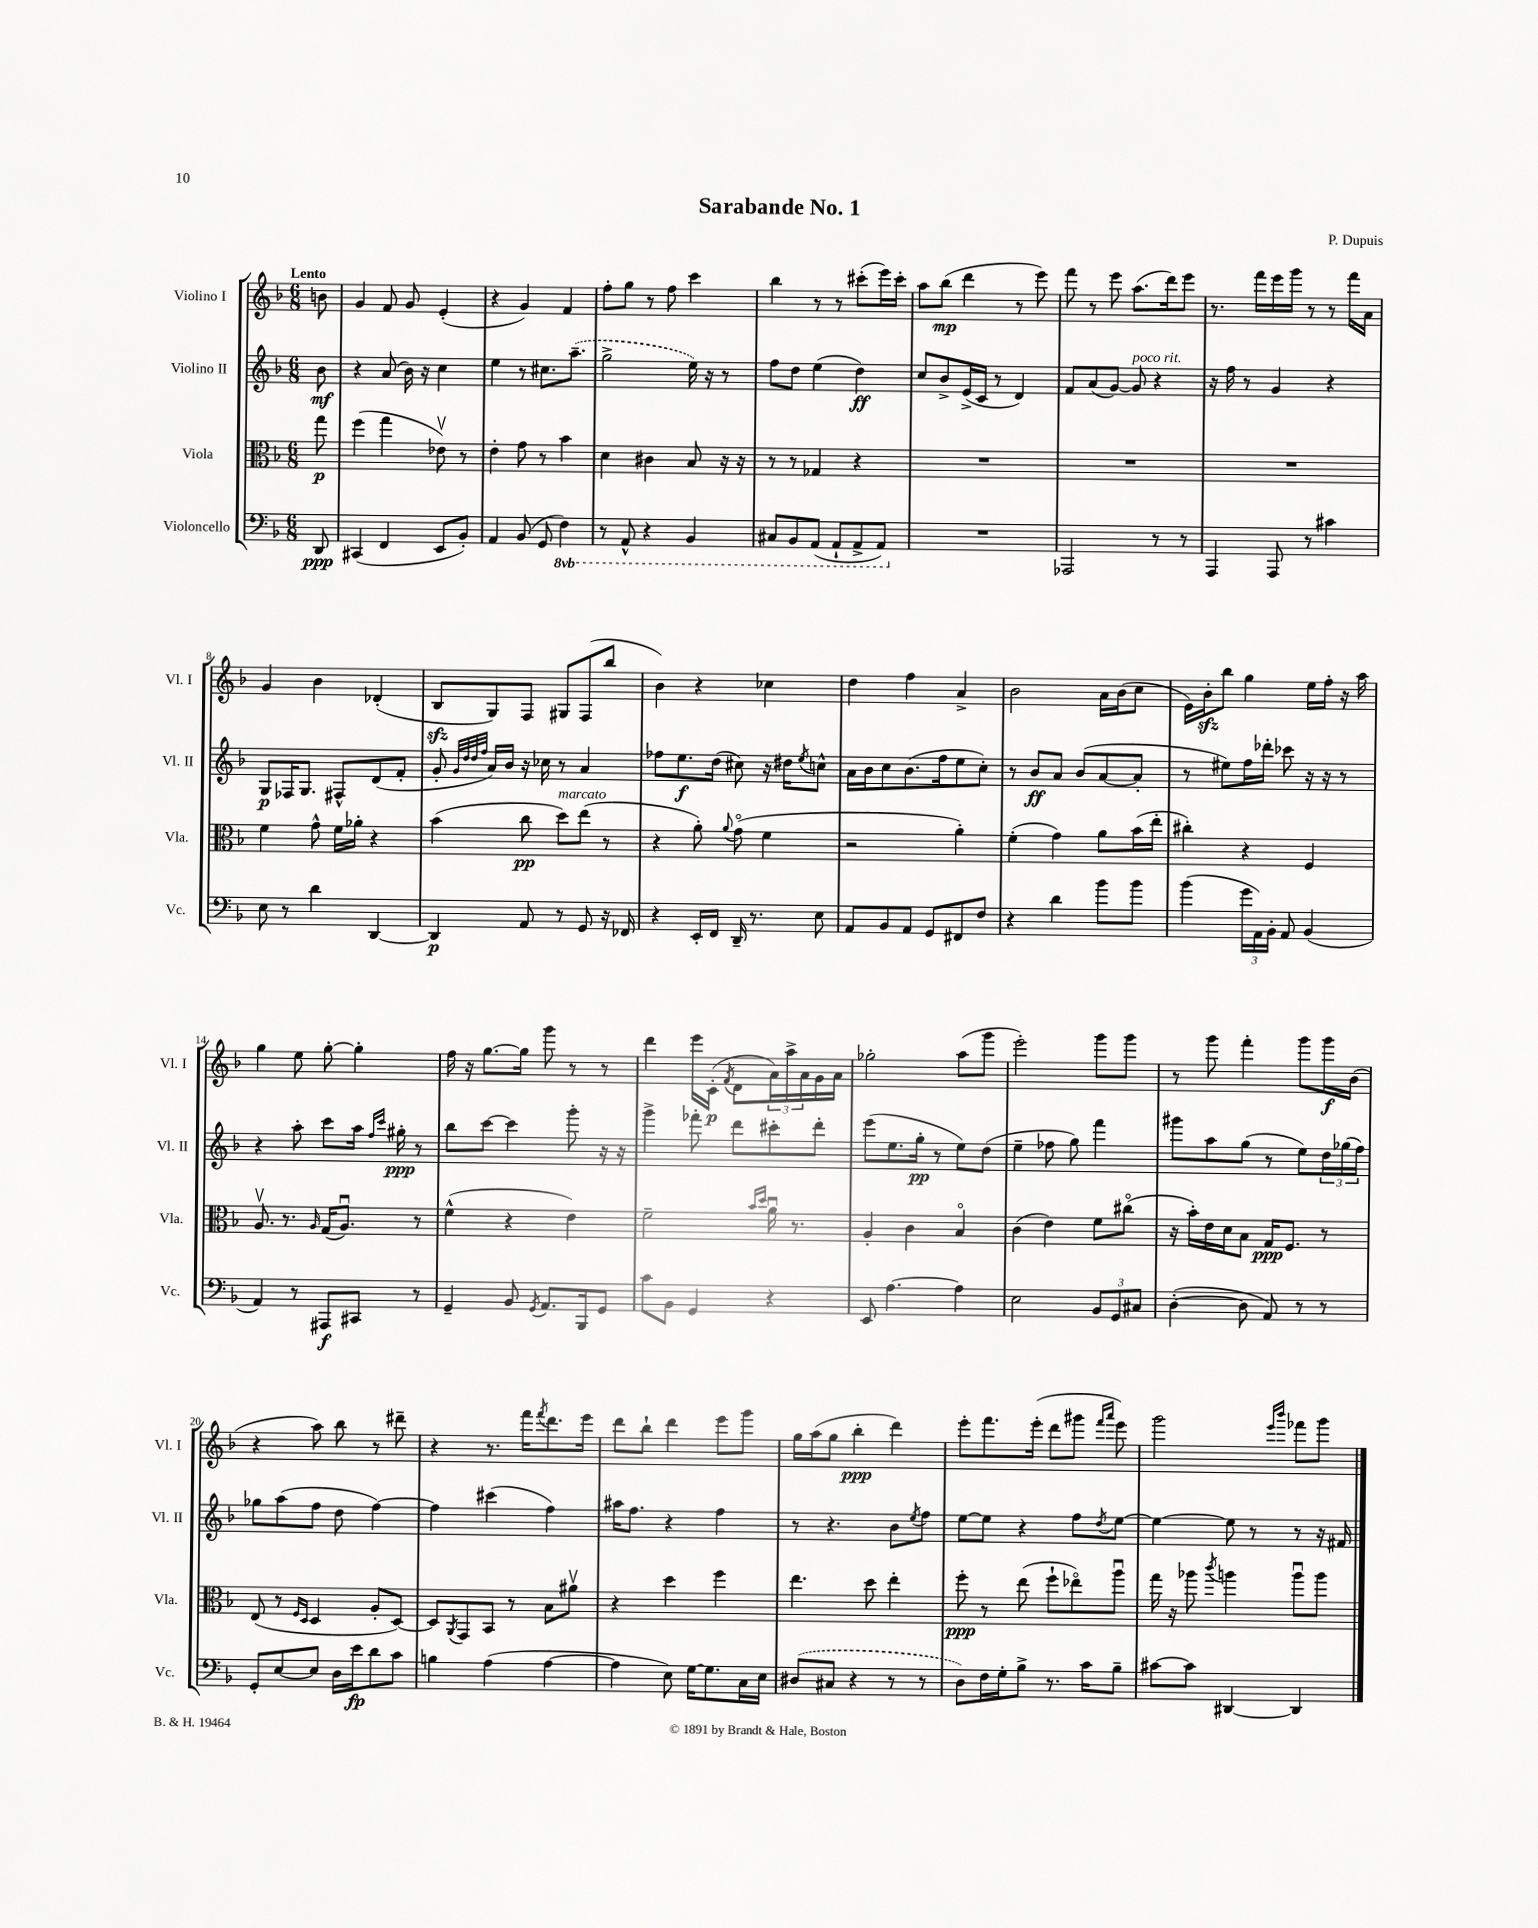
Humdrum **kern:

**kern	**dynam	**kern	**dynam	**kern	**dynam	**kern	**dynam
*part4	*part4	*part3	*part3	*part2	*part2	*part1	*part1
*staff4	*staff4	*staff3	*staff3	*staff2	*staff2	*staff1	*staff1
*I"Violoncello	*	*I"Viola	*	*I"Violino II	*	*I"Violino I	*
*I'Vc.	*	*I'Vla.	*	*I'Vl. II	*	*I'Vl. I	*
*clefF4	*	*clefC3	*	*clefG2	*	*clefG2	*
*k[b-]	*	*k[b-]	*	*k[b-]	*	*k[b-]	*
*M6/8	*	*M6/8	*	*M6/8	*	*M6/8	*
=	=	=	=	=	=	=	=
!	!	!	!	!	!	!LO:TX:a:B:t=Lento	!
8DD/	ppp	8gg\	p	8b-\	mf	8bn\	.
=1	=1	=1	=1	=1	=1	=1	=1
(4CC#X/	.	(4ff\	.	4r	.	4g/	.
4FF/	.	4gg\	.	(8a/	.	8f/	.
.	.	.	.	16b-\)	.	8g/	.
.	.	.	.	16r	.	.	.
8EE/L	.	8e-Xv\)	.	4cc\	.	(4e'/	.
8BB-'/J)	.	8r	.	.	.	.	.
=2	=2	=2	=2	=2	=2	=2	=2
4AA/	.	4e'\	.	4ee\	.	4r	.
(8BB-/	.	8g\	.	8r	.	4g/)	.
8GG/	.	8r	.	8.cc#X\L	.	.	.
*8ba	*	*	*	*	*	*	*
4FF\)	.	4b-\	.	.	.	4f/	.
.	.	.	.	(8.aa~\J	.	.	.
=3	=3	=3	=3	=3	=3	=3	=3
8r	.	4d\	.	2gg^\	.	8ff'\L	.
8AAA^^/	.	.	.	.	.	8gg\J	.
4r	.	4c#X\	.	.	.	8r	.
.	.	.	.	.	.	8ff\	.
4BBB-/	.	8B-/	.	16ee\)	.	4ccc\	.
.	.	.	.	16r	.	.	.
.	.	16r	.	8r	.	.	.
.	.	16r	.	.	.	.	.
=4	=4	=4	=4	=4	=4	=4	=4
8CC#X/L	.	8r	.	8ff\L	.	4bb-\	.
8BBB-/	.	8r	.	8dd\J	.	.	.
(8AAA/J	.	4G-X/	.	(4ee\	.	8r	.
8AAA`/L	.	.	.	.	.	8r	.
8AAA^/	.	4r	.	4dd\)	ff	(8ccc#X'\L	.
8AAA/J)	.	.	.	.	.	16eee\L)	.
.	.	.	.	.	.	16ccc#'\JJ	.
=5	=5	=5	=5	=5	=5	=5	=5
*X8ba	*	*	*	*	*	*	*
2.r	.	2.r	.	8cc/L	.	8aa\L	.
.	.	.	.	8b-^/	.	(8bb-\J	mp
.	.	.	.	(16e^/L	.	4ddd\	.
.	.	.	.	16c/JJ	.	.	.
.	.	.	.	8r	.	.	.
.	.	.	.	4d/)	.	8r	.
.	.	.	.	.	.	8eee\)	.
=6	=6	=6	=6	=6	=6	=6	=6
2AAA-X/	.	2.r	.	8f/L	.	8fff\	.
.	.	.	.	(8a/	.	8r	.
.	.	.	.	[8g/J)	.	8eee\	.
!	!	!	!	!LO:TX:a:i:t=poco rit.	!	!	!
.	.	.	.	8g/]	.	(8.aa\L	.
8r	.	.	.	4r	.	.	.
.	.	.	.	.	.	16ddd\k)	.
8r	.	.	.	.	.	8eee\J	.
=7	=7	=7	=7	=7	=7	=7	=7
4AAA/	.	2.r	.	16r	.	8.r	.
.	.	.	.	16ff\	.	.	.
.	.	.	.	8r	.	.	.
.	.	.	.	.	.	16fff\LL	.
8AAA/	.	.	.	4g/	.	16eee\	.
.	.	.	.	.	.	16ggg\JJ	.
8r	.	.	.	.	.	8r	.
4c#X\	.	.	.	4r	.	8r	.
.	.	.	.	.	.	16fff\LL	.
.	.	.	.	.	.	16a\JJ	.
!!LO:LB:g=z
=8	=8	=8	=8	=8	=8	=8	=8
8E\	.	4f\	.	8G/L	p	4g/	.
8r	.	.	.	16F-X/K	.	.	.
.	.	.	.	8.G/J	.	.	.
4d\	.	8g^^\	.	.	.	4b-\	.
.	.	16f\LL	.	8F#X^^/L	.	.	.
.	.	16a-X'\JJ	.	.	.	.	.
[4DD/	.	4r	.	(8d/	.	(4d-X'/	.
.	.	.	.	8f'/J	.	.	.
=9	=9	=9	=9	=9	=9	=9	=9
4DD/]	p	(4b-\	.	8g'/	.	8B-zz/L	.
.	.	.	.	32qqg/LLL	.	.	.
.	.	.	.	32qqdd/	.	.	.
.	.	.	.	32qqdd/	.	.	.
.	.	.	.	32qqff/JJJ	.	.	.
.	.	.	.	16a/LL)	.	8G/)	.
.	.	.	.	16b-/JJ	.	.	.
8AA/	.	8cc\	pp	16r	.	8F/J	.
.	.	.	.	16cc-X\	.	.	.
!	!	!LO:TX:a:i:t=marcato	!	!	!	!	!
8r	.	8dd\L)	.	8r	.	8G#X/L	.
8GG/	.	(8ee\J	.	4a/	.	(8F/	.
16r	.	8r	.	.	.	8bb-/J	.
16FF-X/	.	.	.	.	.	.	.
=10	=10	=10	=10	=10	=10	=10	=10
4r	.	4r	.	8ff-X\L	.	4b-\)	.
.	.	.	.	8.ee\	f	.	.
16EE'/LL	.	8a'\)	.	.	.	4r	.
16FF/JJ	.	.	.	(16dd\Jk	.	.	.
.	.	8qqa/	.	.	.	.	.
16DD~/	.	(8g\	.	8cc#X\)	.	.	.
8.r	.	.	.	.	.	.	.
.	.	4f\	.	16r	.	4cc-X\	.
.	.	.	.	16dd#X\KL	.	.	.
.	.	.	.	8qee/	.	.	.
8E\	.	.	.	8ccn^^\J	.	.	.
=11	=11	=11	=11	=11	=11	=11	=11
8AA/L	.	2r	.	16a\LL	.	4dd\	.
.	.	.	.	16b-\J	.	.	.
8BB-/	.	.	.	8cc\	.	.	.
8AA/J	.	.	.	(8.b-\	.	4ff\	.
8GG/L	.	.	.	.	.	.	.
.	.	.	.	16ff\k	.	.	.
8FF#X/	.	4a'\)	.	8ee\	.	4a^/	.
8F/J	.	.	.	8cc'\J)	.	.	.
=12	=12	=12	=12	=12	=12	=12	=12
4r	.	(4f'\	.	8r	.	2b-\	.
.	.	.	.	8b-/L	ff	.	.
4d\	.	4g\)	.	8a/J	.	.	.
.	.	.	.	(8b-/L	.	.	.
8b-\L	.	8a\L	.	[8a/	.	16a\LL	.
.	.	.	.	.	.	(16b-\J	.
8b-\J	.	(16b-\L	.	8a'/J]	.	8cc\J	.
.	.	16ee'\JJ	.	.	.	.	.
=13	=13	=13	=13	=13	=13	=13	=13
(4b-\	.	4cc#X'\)	.	8r	.	16e\LL)	.
.	.	.	.	.	.	16b-zz'\J	.
.	.	.	.	8ee#X\L)	.	8bb-\J	.
24g\LL	.	4r	.	16ff\L	.	4gg\	.
24AA\)	.	.	.	.	.	.	.
.	.	.	.	16ddd-X'\JJ	.	.	.
24BB-'\JJ	.	.	.	.	.	.	.
8AA/	.	.	.	8ccc-X\	.	.	.
(4BB-/	.	4F/	.	16r	.	16ee\LL	.
.	.	.	.	16r	.	16ff'\JJ	.
.	.	.	.	8r	.	16r	.
.	.	.	.	.	.	16aa\	.
!!LO:LB:g=z
=14	=14	=14	=14	=14	=14	=14	=14
4AA/)	.	8.Av/	.	4r	.	4gg\	.
.	.	8.r	.	.	.	.	.
8r	.	.	.	8aa'\	.	8ee\	.
.	.	16qqA/	.	.	.	.	.
8AAA#X/L	f	(16G/KL	.	8ccc\L	.	[8gg'\	.
.	.	8.Au/J)	.	.	.	.	.
8CC#X/J	.	.	.	16aa\Jk	.	4gg'\]	.
.	.	.	.	16qqff/LL	.	.	.
.	.	.	.	16qqccc/JJ	.	.	.
.	.	.	.	16gg#X'\	ppp	.	.
8r	.	8r	.	8r	.	.	.
=15	=15	=15	=15	=15	=15	=15	=15
4GG~/	.	(4f^^\	.	8bb-\L	.	16ff\	.
.	.	.	.	.	.	16r	.
.	.	.	.	[8ccc\J	.	[8.gg\L	.
8BB-/	.	4r	.	4ccc\]	.	.	.
.	.	.	.	.	.	16gg\Jk]	.
8qGG/	.	.	.	.	.	.	.
8.AA/L	.	.	.	.	.	8ggg\	.
.	.	4e\)	.	8ggg'\	.	8r	.
16BBB-/k	.	.	.	.	.	.	.
8GG/J	.	.	.	16r	.	8r	.
.	.	.	.	16r	.	.	.
=16	=16	=16	=16	=16	=16	=16	=16
8c\L	.	2f~\	.	4ggg^\	.	4ddd\	.
8BB-\J	.	.	.	.	.	.	.
4GG/	.	.	.	8fff-X'\	.	16eee\LL	.
.	.	.	.	.	.	(16c'\JJ	p
.	.	.	.	.	.	8qf/	.
.	.	.	.	8ddd\L	.	8d\L	.
.	.	16qqb-/LL	.	.	.	.	.
.	.	16qqdd/JJ	.	.	.	.	.
4r	.	16au\	.	8ccc#X'\	.	24a\L)	.
.	.	.	.	.	.	24aa^\	.
.	.	8.r	.	.	.	.	.
.	.	.	.	.	.	24a\	.
.	.	.	.	8ddd'\J	.	16g\	.
.	.	.	.	.	.	16a\JJ	.
=17	=17	=17	=17	=17	=17	=17	=17
8EE/	.	4A'/	.	(8eee\L	.	2gg-X'\	.
[4.A\	.	.	.	8.ee\	.	.	.
.	.	4c\	.	.	.	.	.
.	.	.	.	16gg'\Jk	pp	.	.
.	.	.	.	8r	.	.	.
4A\]	.	4B-/	.	8ee\L)	.	(8aa\L	.
.	.	.	.	(8dd\J	.	8ggg\J	.
=18	=18	=18	=18	=18	=18	=18	=18
2E\	.	(4c\	.	4ee~\	.	2eee'\)	.
.	.	4e\)	.	8ff-X\	.	.	.
.	.	.	.	8gg\)	.	.	.
12BB-/L	.	8f\L	.	4fff\	.	8ggg\L	.
12GG/	.	.	.	.	.	.	.
.	.	(8cc#X\J	.	.	.	8ggg\J	.
12C#X/J	.	.	.	.	.	.	.
=19	=19	=19	=19	=19	=19	=19	=19
([4D'\	.	16r	.	8ggg#X\L	.	8r	.
.	.	16b-'\LL)	.	.	.	.	.
.	.	16e\	.	8aa\	.	8ggg\	.
.	.	16d\J	.	.	.	.	.
8D\]	.	8B-\J	.	(8gg\J	.	4fff'\	.
8AA/)	.	16G/KL	ppp	8r	.	.	.
.	.	8.F/J	.	.	.	.	.
8r	.	.	.	8ee\L)	.	8ggg\L	.
8r	.	8r	.	24dd\L	.	16ggg\L	f
.	.	.	.	(24gg-X\	.	.	.
.	.	.	.	.	.	(16b-\JJ	.
.	.	.	.	24ff\JJ)	.	.	.
!!LO:LB:g=z
=20	=20	=20	=20	=20	=20	=20	=20
8GG'/L	.	(8E/	.	8gg-X\L	.	4r	.
[8E/	.	8r	.	(8aa\	.	.	.
.	.	16qqF/LL	.	.	.	.	.
.	.	16qqD/JJ	.	.	.	.	.
8E/J]	.	4D/	.	8ff\J	.	8aa\)	.
16D\LL	.	.	.	8dd\	.	8bb-\	.
16e\J	fp	.	.	.	.	.	.
8d\	.	8A'/L	.	[4ff\)	.	8r	.
8c\J	.	[8D/J)	.	.	.	8ddd#X~\	.
=21	=21	=21	=21	=21	=21	=21	=21
4Bn\	.	8D/L]	.	4ff\]	.	4r	.
.	.	8qAA/	.	.	.	.	.
.	.	8GG/	.	.	.	.	.
(4A\	.	8BB-/J	.	(4ccc#X\	.	8.r	.
.	.	8r	.	.	.	.	.
.	.	.	.	.	.	16fff\KL	.
.	.	.	.	.	.	8qfff/	.
[4A\	.	8B-\L	.	4ff\)	.	8.ddd\	.
.	.	8a#Xv\J	.	.	.	.	.
.	.	.	.	.	.	16eee\Jk	.
=22	=22	=22	=22	=22	=22	=22	=22
4A\]	.	4r	.	16aa#X\KL	.	8ddd\L	.
.	.	.	.	8.ff\J	.	.	.
.	.	.	.	.	.	8bb-`\J	.
8E\)	.	4dd\	.	4r	.	4ddd\	.
[16G\KL	.	.	.	.	.	.	.
8.G\]	.	.	.	.	.	.	.
.	.	4ff\	.	4ff\	.	8eee\L	.
16C\L	.	.	.	.	.	8ggg\J	.
16E\JJ	.	.	.	.	.	.	.
=23	=23	=23	=23	=23	=23	=23	=23
(8D#X/L	.	4.ee\	.	8r	.	16gg\LL	.
.	.	.	.	.	.	(16aa\J	.
8C#X/J	.	.	.	4.r	.	8gg\J	.
4r	.	.	.	.	.	4bb-'\	ppp
.	.	8dd\	.	.	.	.	.
8r	.	4ee'\	.	8b-\L	.	4ddd\)	.
.	.	.	.	8qee/	.	.	.
8r	.	.	.	8ff\J	.	.	.
=24	=24	=24	=24	=24	=24	=24	=24
8D\L)	.	8ff'\	ppp	[8ee\L	.	8eee'\L	.
16F\L	.	8r	.	8ee\J]	.	8.fff\	.
16G'\J	.	.	.	.	.	.	.
8B-^\J	.	(8ee\	.	4r	.	.	.
.	.	.	.	.	.	(16eee'\Jk	.
8.r	.	8ff`\L	.	.	.	8ddd\L	.
.	.	8ee-X\)	.	8ff\L	.	8ggg#X\J	.
16c\KL	.	.	.	.	.	.	.
.	.	.	.	.	.	16qqfff/LL	.
.	.	.	.	8qdd/	.	16qqaaa/JJ	.
8B-~\J	.	8aau\J	.	[8ee\J	.	8eee\)	.
=25	=25	=25	=25	=25	=25	=25	=25
[8c#X\L	.	16gg\	.	4ee\_	.	2ggg\	.
.	.	16r	.	.	.	.	.
8c#\J]	.	8aa-X\	.	.	.	.	.
.	.	8qccc/	.	.	.	.	.
[4DD#X/	.	4aan\	.	8ee\]	.	.	.
.	.	.	.	8r	.	.	.
.	.	.	.	.	.	16qqeee/LL	.
.	.	.	.	.	.	16qqbbb-/JJ	.
4DD#/]	.	8aau\L	.	8r	.	8fff-X\L	.
.	.	8aa\J	.	16r	.	8ggg\J	.
.	.	.	.	16f#X/	.	.	.
==	==	==	==	==	==	==	==
*-	*-	*-	*-	*-	*-	*-	*-
